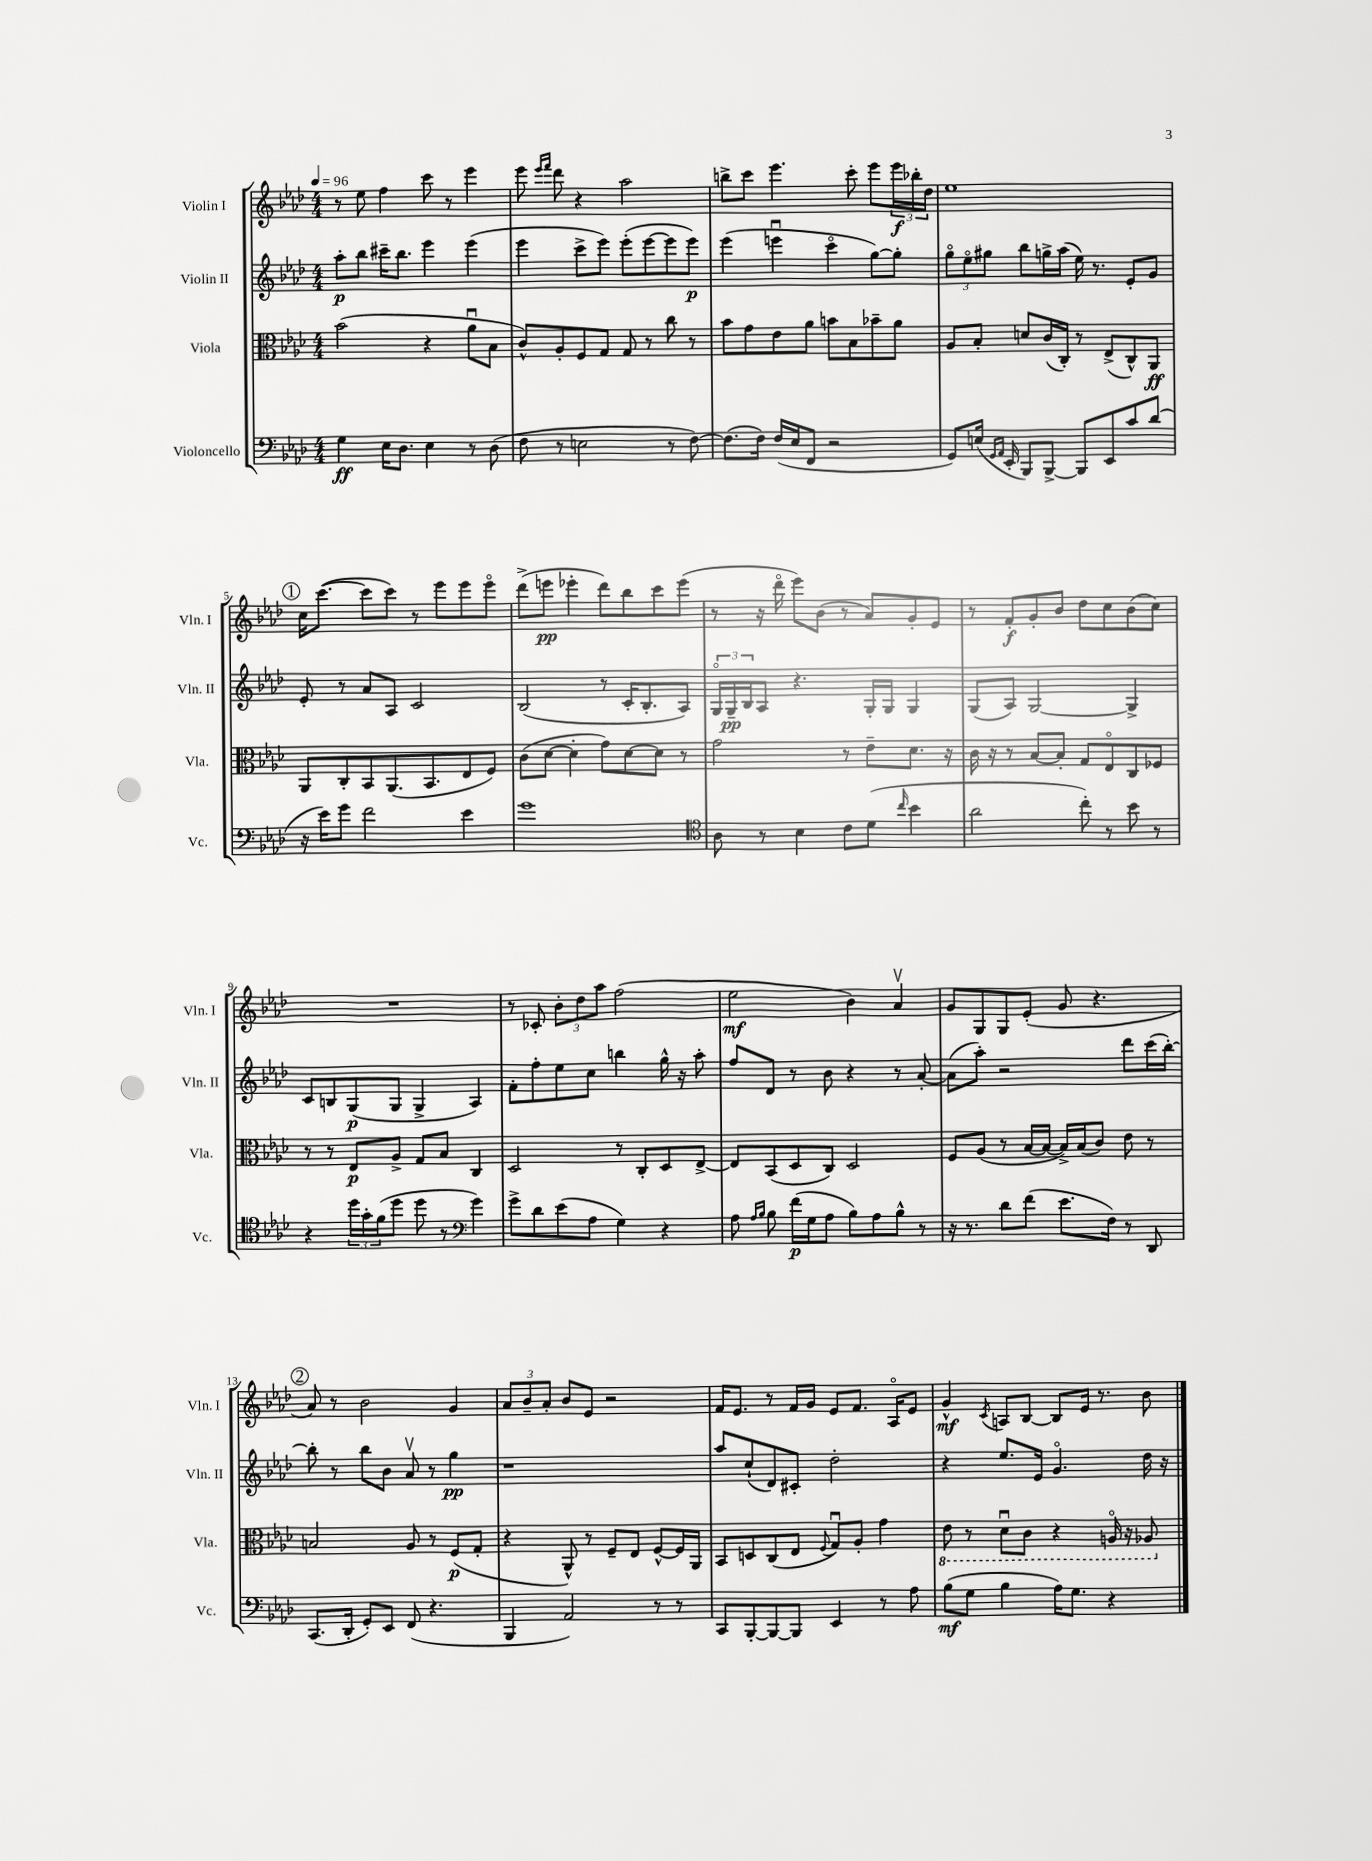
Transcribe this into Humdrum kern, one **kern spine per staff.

**kern	**kern	**kern	**kern
*staff4	*staff3	*staff2	*staff1
*clefF4	*clefC3	*clefG2	*clefG2
*k[b-e-a-d-]	*k[b-e-a-d-]	*k[b-e-a-d-]	*k[b-e-a-d-]
*M4/4	*M4/4	*M4/4	*M4/4
*MM96	*MM96	*MM96	*MM96
4G\	(2b-\	8aa-'\L	8r
.	.	8bb-\J	8ee-\
16E-\LK	.	16ccc#~\LK	4ff\
8.D-\J	.	8.bb-\J	.
4E-\	4r	4eee-\	8ccc\
.	.	.	8r
8r	8a-u\L	(4eee-\	4eee-\
(8D-\	8B-\J	.	.
=	=	=	=
8F\	8c^^/L)	4eee-\	8eee-\
.	.	.	16qqeee-/LL
.	.	.	16qqfff/JJ
8r	8A-'/	.	8ddd-\
2E\	8F/	8ccc^\L	4r
.	8G/J	8eee-\J)	.
.	8G/	(8eee-'\L	2aa-\
.	8r	[8eee-\	.
8r	8cc\	8eee-\]	.
[8F\)	8r	8eee-\J)	.
=	=	=	=
(8.F\]L	8b-\L	(4eee-\	8bb^\L
.	8g\	.	8ccc\J
16F\Jk)	.	.	.
(16F/LL	8e-\	4eeeu\	4.eee-\
16E-/J	.	.	.
8FF/J	8a-\J	.	.
2r	8b\L	4ccco\	.
.	8B-\	.	8ccc'\
.	8b-~\	[8gg\L)	8eee-\L
.	8a-\J	8gg'\]J	24eee-\L
.	.	.	24bb-'\
.	.	.	24dd-\JJ
=	=	=	=
8GG/L)	8A-/L	12ggo\L	1ee-
.	.	12ee-o\	.
(16E/Jk	8B-'/J	.	.
.	.	12gg#\J	.
16qqGG/LL	.	.	.
16qqAA-/JJ	.	.	.
16EE-'/	.	.	.
8BBB-/L)	8d/L	8bb-\L	.
[8BBB-^/J	(16c/L	16gg^\L	.
.	16C'/JJ)	(16aa-\JJ	.
8BBB-/]L	8r	16ee-\)	.
.	.	8.r	.
8EE-/	(8E-^/L	.	.
8c/	8C^^/)	8e-'/L	.
(8d-/J	8AA-/J	8g/J	.
=	=	=	=
16r	8AA-/L	8e-'/	16cc\LK
16e-\LK)	.	.	([8.ccc\J
8g\J	8C'/	8r	.
2f\	8BB-/	8a-/L	8ccc\]L
.	(8.AA-/	8A-/J	8ccc\J)
.	.	2c/	8r
.	8.BB-/	.	.
.	.	.	8eee-\L
4e-\	8E-/	.	8eee-\
.	8F/J)	.	8eee-o\J
=	=	=	=
1g	(8c\L	(2B-/	(8ddd-^\L
.	[8d-\J	.	8eee\J
.	4d-'\]	.	4eee-'\
.	8g\L)	8r	8ddd-\L)
.	[8d-\	16c'/LK	8bb-\
.	.	8.B-'/	.
.	8d-\]J	.	8ccc\
.	8r	8A-/J)	(8eee-\J
=	=	=	=
*clefC4	*	*	*
8A-\	2g\	24Go/LL	8r
.	.	24G~/	.
.	.	24B-/J	.
8r	.	8A-/J	16r
.	.	.	16ddd-o\
4B-\	.	4.r	8eee-\L)
.	.	.	(8b-\J
8c\L	8r	.	8r
(8d-\J	8e-~\L	16G'/LL	8a-/L)
.	.	16G/JJ	.
16qqcc/	.	.	.
4b-\	8.d-\J	4G/	8g'/
.	.	.	8e-/J
.	16r	.	.
=	=	=	=
2a-\	16c\	(8G/L	8r
.	16r	.	.
.	8r	8A-/J)	8f'/L
.	[8B-/L	[2G/	8g'/
.	8B-'/]J	.	8b-/J
8cc'\)	8G/L	.	8dd-\L
8r	8E-o/	.	8cc\
8b-\	8C/	4G^/]	(8b-\
8r	8F-/J	.	8cc\J)
=	=	=	=
4r	8r	8c/L	1r
.	8r	8B/	.
24dd-\LL	8E-/L	(8G/	.
24g'\	.	.	.
(24f\J	.	.	.
8dd-\J	8A-^/J	8G/J	.
8dd-\	8G/L	4G^/	.
8r	8B-/J	.	.
*clefF4	*	*	*
4g\)	4C/	4A-/)	.
=	=	=	=
8g^\L	2D-/	8f'\L	8r
8d-\	.	8ff'\	8c-'/
(8e-\	.	8ee-\	12b-'\L
.	.	.	12dd-\
8A-\J	.	8cc\J	.
.	.	.	12aa-\J
4G\)	8r	4bb\	(2ff\
.	8C'/L	.	.
4r	8D-/	16gg^^\	.
.	.	16r	.
.	[8E-^/J	8aa-'\	.
=	=	=	=
8A-\	8E-/]L	8ff/L	2ee-\
16qqA-/LL	.	.	.
16qqB-/JJ	.	.	.
8B-\	(8BB-/	8d-/J	.
(16f\LL	8D-/	8r	.
16G\J	.	.	.
8A-\J	8C/J)	8b-\	.
8B-\L)	2D-/	4r	4b-\)
8A-\	.	.	.
8B-^^\J	.	8r	4a-v/
8r	.	[8a-'/	.
=	=	=	=
16r	8F/L	(8a-\]L	8g/L
8.r	.	.	.
.	(8A-/J	8aa-'\J)	8G/
8d-\L	8r	2r	8G/
(8f\J	[16B-/LL	.	(8e-'/J
.	16B-/_JJ	.	.
8.e-\L	16B-^/]LL)	.	8g/
.	(16B-/J	.	.
.	8c/J)	.	4.r
16F\Jk)	.	.	.
8r	8e-\	8ddd-\L	.
8DD-/	8r	(16ccc\L	.
.	.	[16bb-'\JJ)	.
=	=	=	=
(8.CC/L	2B/	8bb-'\]	8a-/)
.	.	8r	8r
16DD-'/Jk	.	.	.
8GG'/L)	.	8bb-\L	2b-\
8EE-/J	.	8b-\J	.
(8FF/	8A-/	8a-v/	.
4.r	8r	8r	.
.	(8F/L	4gg\	4g/
.	8G'/J	.	.
=	=	=	=
4BBB-/	4r	1r	12a-/L
.	.	.	12b-~/
.	.	.	12a-'/J
2AA-/)	8AA-^^/)	.	8b-/L
.	8r	.	8e-/J
.	8F~/L	.	2r
.	8E-/J	.	.
8r	[8F^^/L	.	.
8r	16F/]L	.	.
.	16AA-/JJ	.	.
=	=	=	=
8CC/L	8BB-/L	8aa-/L	16f/LK
.	.	.	8.e-/J
[8BBB-'/	8D/	(8cc`/	.
8BBB-/_	(8C/	8d-/)	8r
8BBB-/]J	8E-/J	8c#'/J	16f/LL
.	.	.	16g/JJ
.	8qqF/	.	.
4EE-/	8Gu/L)	2dd-'\	8e-/L
.	8A-'/J	.	8.f/J
8r	4g\	.	.
.	.	.	16A-o/LK
8A-\	.	.	8e-/J
=	=	=	=
(8B-\L	8E-\	4r	4g^^/
8G\J	8r	.	.
.	.	.	8qc/
4B-\	8D-u\L	8.ee-/L	8A/L
.	8C\J	.	[8B-/J
.	.	16e-/Jk	.
16A-\LK)	4r	4.go/	8B-/]L
8.G\J	.	.	.
.	.	.	16e-/Jk
.	.	.	8.r
4r	16AAo/	.	.
.	16r	.	.
.	8AA-/	16dd-\	8b-\
.	.	16r	.
==	==	==	==
*-	*-	*-	*-
